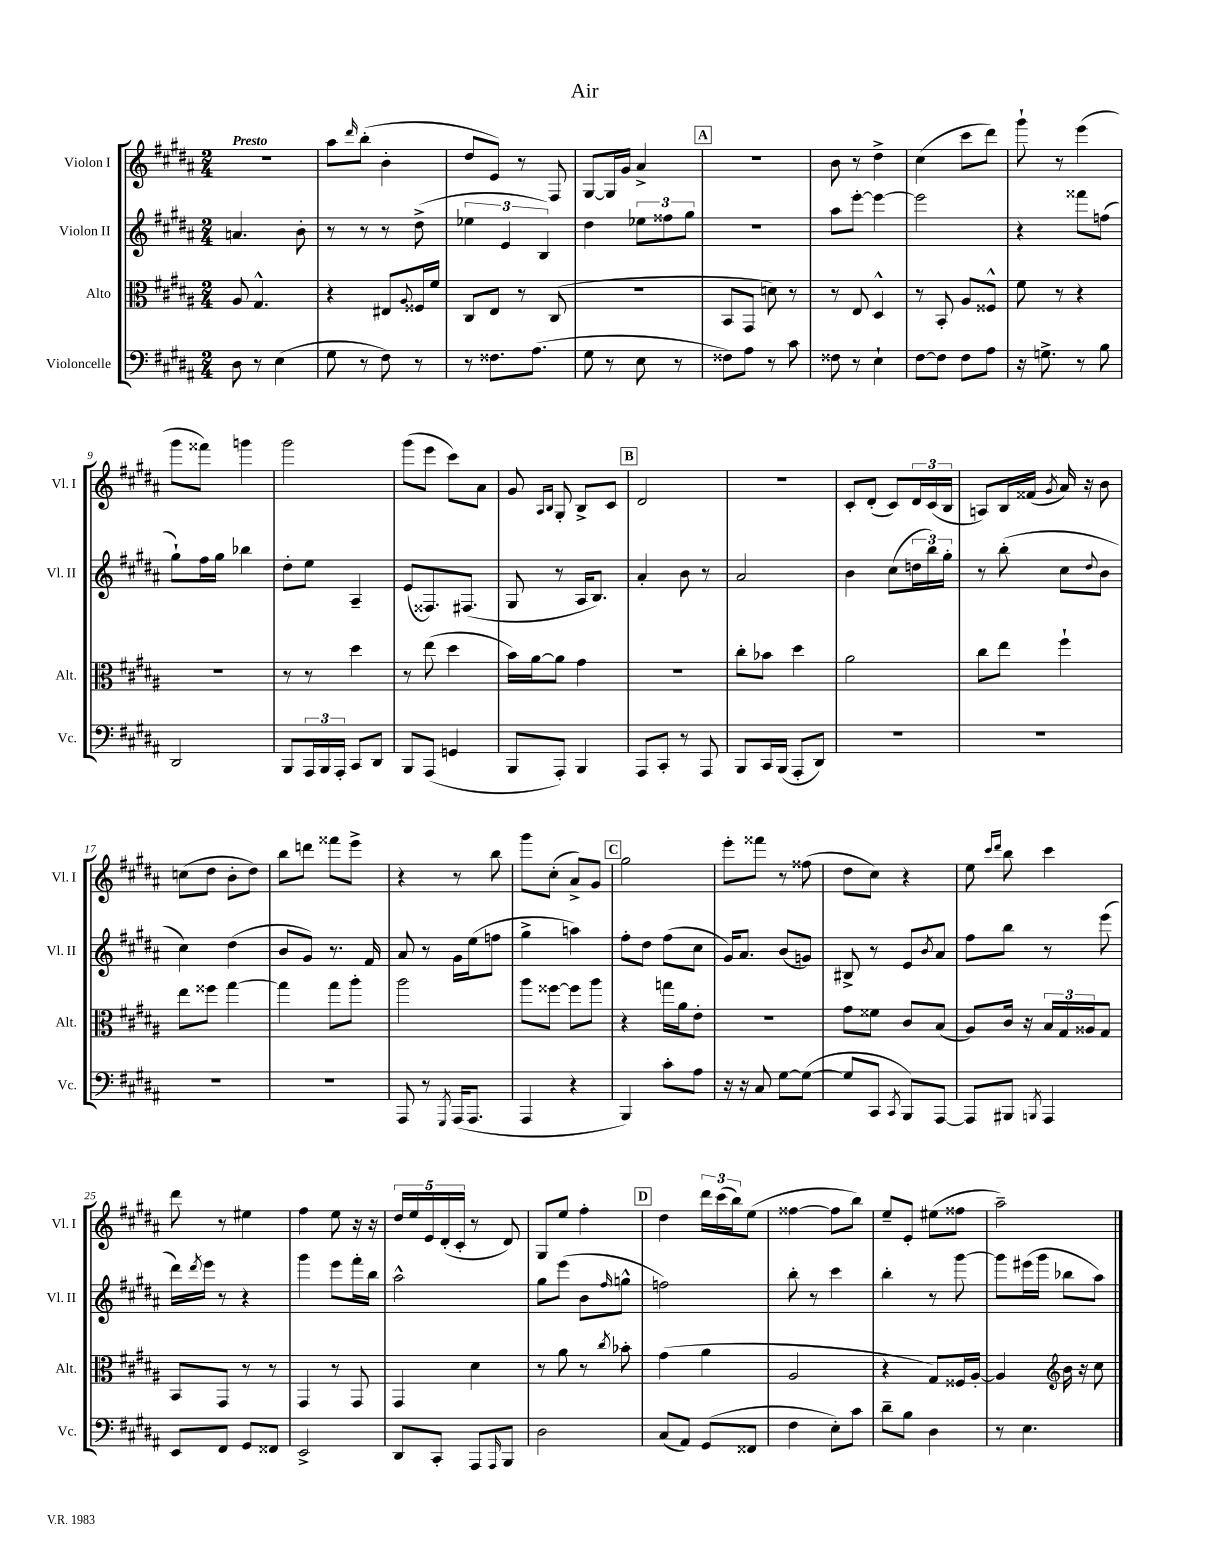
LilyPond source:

\header { title = "Air" }
<<
\new StaffGroup <<
\new Staff = "s0" \with { instrumentName = "Violon I" shortInstrumentName = "Vl. I" } {
    \clef treble \key b \major \numericTimeSignature \time 2/4 \tempo "Presto"
    R2 |
    ais''8 \grace { dis'''16 } b''8-.( b'4-. |
    dis''8 e'8) r8 fis8 |
    gis8~ gis16 gis'16 ais'4-> |
    \mark \markup { \box "A" } r2 |
    b'8 r8 dis''4-> |
    cis''4( cis'''8 dis'''8) |
    gis'''8-! r8 e'''4( |
    gis'''8 fisis'''8) g'''4 |
    gis'''2 |
    gis'''8( e'''8 cis'''8) ais'8 |
    gis'8 \grace { ais16 b16 } gis8-. b8-> cis'8 |
    \mark \markup { \box "B" } dis'2 |
    r2 |
    cis'8-. dis'8-.( cis'8) \tuplet 3/2 { dis'16 cis'16( b16 } |
    a8) b16 fisis'16( \acciaccatura { gis'8 } ais'16) r16 b'8 |
    c''8( dis''8 b'8-. dis''8) |
    b''8 d'''8 fisis'''8 e'''8-> |
    r4 r8 b''8 |
    gis'''8 cis''8-.( ais'8->) gis'8 |
    \mark \markup { \box "C" } gis''2 |
    e'''8-. fisis'''8 r8 fisis''8( |
    dis''8 cis''8) r4 |
    e''8 \grace { cis'''16 dis'''16 } b''8 cis'''4 |
    dis'''8 r8 eis''4 |
    fis''4 e''8 r16 r16 |
    \tuplet 5/4 { dis''16 e''16 e'16 dis'16-.( cis'16-. } r8 dis'8) |
    gis8 e''8 fis''4-. |
    \mark \markup { \box "D" } dis''4 \tuplet 3/2 { dis'''16 cis'''16( b''16) } e''8( |
    fisis''4~ fisis''8 b''8) |
    e''8-- e'8-. eis''8( fisis''8 |
    ais''2--) \bar "|." |
}
\new Staff = "s1" \with { instrumentName = "Violon II" shortInstrumentName = "Vl. II" } {
    \clef treble \key b \major \numericTimeSignature \time 2/4
    a'4. b'8-. |
    r8 r8 r8 dis''8->( |
    \tuplet 3/2 { ees''4 e'4 b4) } |
    dis''4 \tuplet 3/2 { ees''8 fisis''8 gis''8 } |
    \mark \markup { \box "A" } R2 |
    ais''8 e'''8~-. e'''4~ |
    e'''2 |
    r4 fisis'''8 f''8( |
    gis''8-!) fis''16 gis''16 bes''4 |
    dis''8-. e''8 ais4-- |
    e'8( fisis8.) fis8.( |
    gis8 r8 ais16 b8.) |
    \mark \markup { \box "B" } ais'4-. b'8 r8 |
    ais'2 |
    b'4 cis''8( \tuplet 3/2 { d''16 b''16) gis''16-. } |
    r8 b''8-.( cis''8 \appoggiatura { dis''8 } b'8 |
    cis''4) dis''4( |
    b'8 gis'8) r8. fis'16 |
    ais'8 r8 gis'16 e''16( f''8 |
    gis''4-> a''4) |
    \mark \markup { \box "C" } fis''8-. dis''8 fis''8( cis''8 |
    gis'16) ais'8. b'8( g'8) |
    bis8-> r8 e'8 \acciaccatura { b'8 } ais'8 |
    fis''8 b''8 r8 e'''8( |
    dis'''16) \acciaccatura { dis'''8 } e'''16 r8 r4 |
    gis'''4 e'''8 fis'''16-. b''16 |
    ais''2-^ |
    gis''8 e'''8( b'8 \grace { fis''16 } g''8-^ |
    \mark \markup { \box "D" } f''2) |
    b''8-. r8 cis'''4 |
    b''4-. r8 gis'''8~ |
    gis'''8 eis'''16( gis'''16 bes''8 ais''8) \bar "|." |
}
\new Staff = "s2" \with { instrumentName = "Alto" shortInstrumentName = "Alt." } {
    \clef alto \key b \major \numericTimeSignature \time 2/4
    ais8 gis4.-^ |
    r4 eis8 \appoggiatura { ais8 } fisis16 fis'16 |
    cis8 e8 r8 cis8( |
    r2 |
    \mark \markup { \box "A" } b,8 gis,8 d'8) r8 |
    r8 e8 dis4-^ |
    r8 b,8-. ais8 fisis8-^ |
    fis'8 r8 r4 |
    r2 |
    r8 r8 dis''4 |
    r8 e''8( dis''4 |
    b'16) ais'16~ ais'8 gis'4 |
    \mark \markup { \box "B" } R2 |
    cis''8-. bes'8 dis''4 |
    ais'2 |
    cis''8 e''8 fis''4-! |
    e''8 fisis''8 gis''4~ |
    gis''4 gis''8 ais''8-. |
    ais''2 |
    ais''8 fisis''8~ fisis''8 ais''8 |
    \mark \markup { \box "C" } r4 g''16 ais'16 e'8-. |
    r2 |
    gis'8 fisis'8 cis'8 b8( |
    ais8) cis'16 r16 \tuplet 3/2 { b16 gis16 aisis16 } gis8 |
    b,8 gis,8 r8 r8 |
    gis,4 r8 gis,8 |
    gis,4 dis'4 |
    r8 ais'8 r8 \acciaccatura { cis''8 } bes'8-. |
    \mark \markup { \box "D" } gis'4( ais'4 |
    ais2 |
    r4 gis8) fisis16 ais16~-. |
    ais4 \clef treble b'16 r16 cis''8 \bar "|." |
}
\new Staff = "s3" \with { instrumentName = "Violoncelle" shortInstrumentName = "Vc." } {
    \clef bass \key b \major \numericTimeSignature \time 2/4
    dis8 r8 e4( |
    gis8 r8 fis8) r8 |
    r8 fisis8. ais8.( |
    gis8 r8 e8 r8 |
    \mark \markup { \box "A" } fisis8) ais8 r8 cis'8 |
    fisis8 r8 e4-! |
    fis8~ fis8 fis8 ais8 |
    r16 g8.-> r8 b8 |
    dis,2 |
    b,,8 \tuplet 3/2 { ais,,16 b,,16 ais,,16-. } cis,8 dis,8 |
    b,,8 ais,,8( g,4 |
    b,,8 ais,,8-.) b,,4 |
    \mark \markup { \box "B" } ais,,8 cis,8-. r8 ais,,8 |
    b,,8 cis,16 b,,16( ais,,8-. dis,8) |
    R2 |
    R2 |
    R2 |
    R2 |
    ais,,8 r8 \acciaccatura { gis,,8 } ais,,16( ais,,8. |
    ais,,4 r4 |
    \mark \markup { \box "C" } b,,4) cis'8-. ais8 |
    r16 r16 cis8 gis8~ gis8~( |
    gis8 cis,8 \acciaccatura { cis,8 } b,,8) ais,,8~ |
    ais,,8 bis,,8 \acciaccatura { b,,8 } ais,,4 |
    e,8 fis,8 gis,8 fisis,8 |
    e,2-> |
    dis,8 cis,8-. ais,,8 \grace { ais,,16 } b,,8 |
    dis2 |
    \mark \markup { \box "D" } cis8( ais,8) gis,8( fisis,8 |
    fis4 e8-.) cis'8 |
    dis'8-- b8 dis4 |
    r8 e4. \bar "|." |
}
>>
>>
